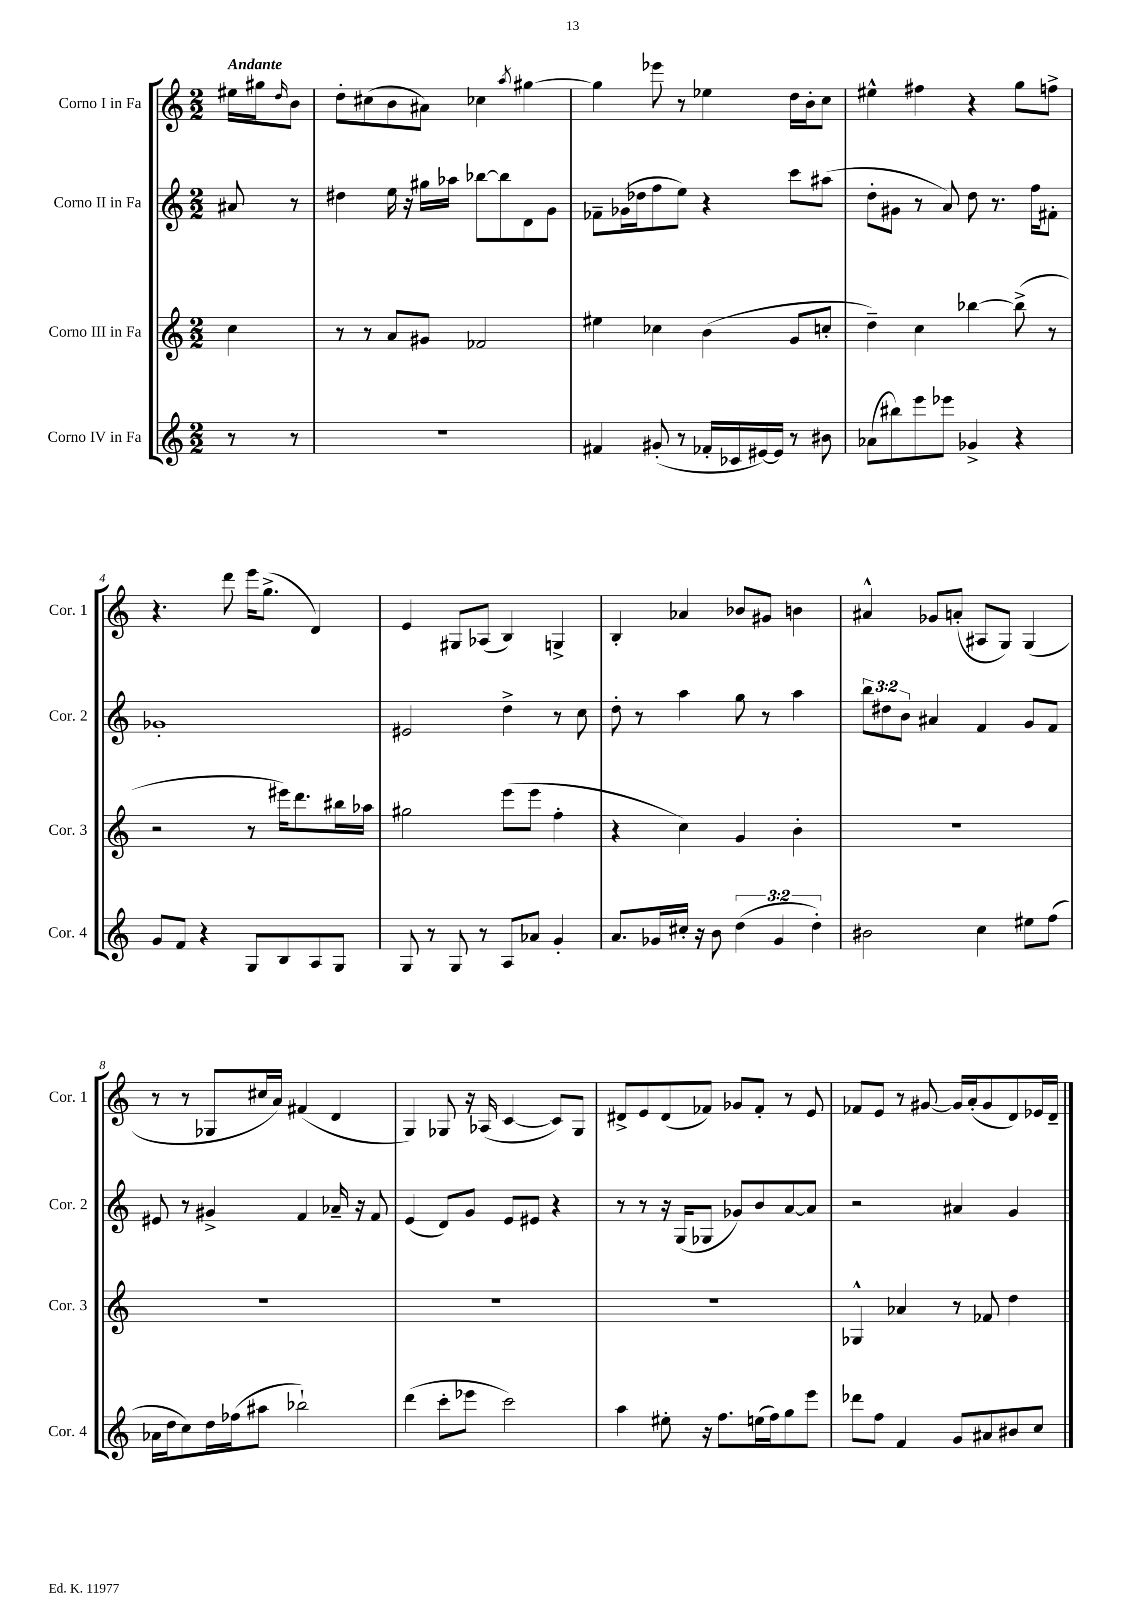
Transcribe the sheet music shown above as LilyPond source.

<<
\new StaffGroup <<
\new Staff = "s0" \with { instrumentName = "Corno I in Fa" shortInstrumentName = "Cor. 1" } {
    \clef treble \key c \major \numericTimeSignature \time 2/2 \partial 4 \tempo "Andante"
    eis''16 gis''16 \grace { d''16 } b'8 |
    d''8-. cis''8( b'8 ais'8) ces''4 \acciaccatura { a''8 } gis''4~ |
    gis''4 ees'''8 r8 ees''4 d''16 b'16-. c''8 |
    eis''4-^ fis''4 r4 g''8 f''8-> |
    r4. d'''8 e'''16 g''8.->( d'4) |
    e'4 gis8 aes8( b4) g4-> |
    b4-. aes'4 bes'8 gis'8 b'4 |
    ais'4-^ ges'8 a'8-.( ais8 g8) g4( |
    r8 r8 ges8 cis''16 a'16) fis'4( d'4 |
    g4) ges8 r16 aes16( c'4~ c'8) ges8 |
    dis'8-> e'8 dis'8( fes'8) ges'8 fes'8-. r8 e'8 |
    fes'8 e'8 r8 gis'8~ gis'16 a'16-.( gis'8 d'8) ees'16 d'16-- \bar "|." |
}
\new Staff = "s1" \with { instrumentName = "Corno II in Fa" shortInstrumentName = "Cor. 2" } {
    \clef treble \key c \major \numericTimeSignature \time 2/2 \override Staff.TupletNumber.text = #tuplet-number::calc-fraction-text \partial 4
    ais'8 r8 |
    dis''4 e''16 r16 gis''16 aes''16 bes''8~ bes''8 d'8 g'8 |
    fes'8-- ges'16( des''16 f''8 e''8) r4 c'''8 ais''8( |
    d''8-. gis'8 r8 a'8) d''8 r8. f''16 fis'8-. |
    ges'1-. |
    eis'2 d''4-> r8 c''8 |
    d''8-. r8 a''4 g''8 r8 a''4 |
    \tuplet 3/2 { b''8 dis''8 b'8 } ais'4 f'4 g'8 f'8 |
    eis'8 r8 gis'4-> f'4 aes'16-- r16 f'8 |
    e'4( d'8) g'8 e'8 eis'8 r4 |
    r8 r8 r16 g16( ges8 ges'8) b'8 a'8~ a'8 |
    r2 ais'4 g'4 \bar "|." |
}
\new Staff = "s2" \with { instrumentName = "Corno III in Fa" shortInstrumentName = "Cor. 3" } {
    \clef treble \key c \major \numericTimeSignature \time 2/2 \partial 4
    c''4 |
    r8 r8 a'8 gis'8 fes'2 |
    eis''4 ces''4 b'4( g'8 c''8-. |
    d''4--) c''4 bes''4~ bes''8->( r8 |
    r2 r8 eis'''16) d'''8. bis''16 aes''16 |
    gis''2 e'''8( e'''8 f''4-. |
    r4 c''4) g'4 b'4-. |
    R1 |
    R1 |
    R1 |
    R1 |
    ges4-^ aes'4 r8 fes'8 d''4 \bar "|." |
}
\new Staff = "s3" \with { instrumentName = "Corno IV in Fa" shortInstrumentName = "Cor. 4" } {
    \clef treble \key c \major \numericTimeSignature \time 2/2 \override Staff.TupletNumber.text = #tuplet-number::calc-fraction-text \partial 4
    r8 r8 |
    R1 |
    fis'4 gis'8-.( r8 fes'16-. ces'16 eis'16~) eis'16 r8 bis'8 |
    aes'8( bis''8) e'''8 ees'''8 ges'4-> r4 |
    g'8 f'8 r4 g8 b8 a8 g8 |
    g8 r8 g8 r8 a8 aes'8 g'4-. |
    a'8. ges'16 cis''16-. r16 b'8 \tuplet 3/2 { d''4( ges'4 d''4-.) } |
    bis'2 c''4 eis''8 f''8( |
    aes'16 d''16 c''8) d''16 fes''16( ais''8 bes''2-!) |
    d'''4( c'''8-. ees'''8 c'''2) |
    a''4 eis''8-. r16 f''8. e''16( f''16) g''8 e'''8 |
    des'''8 f''8 f'4 g'8 ais'8 bis'8 c''8 \bar "|." |
}
>>
>>
